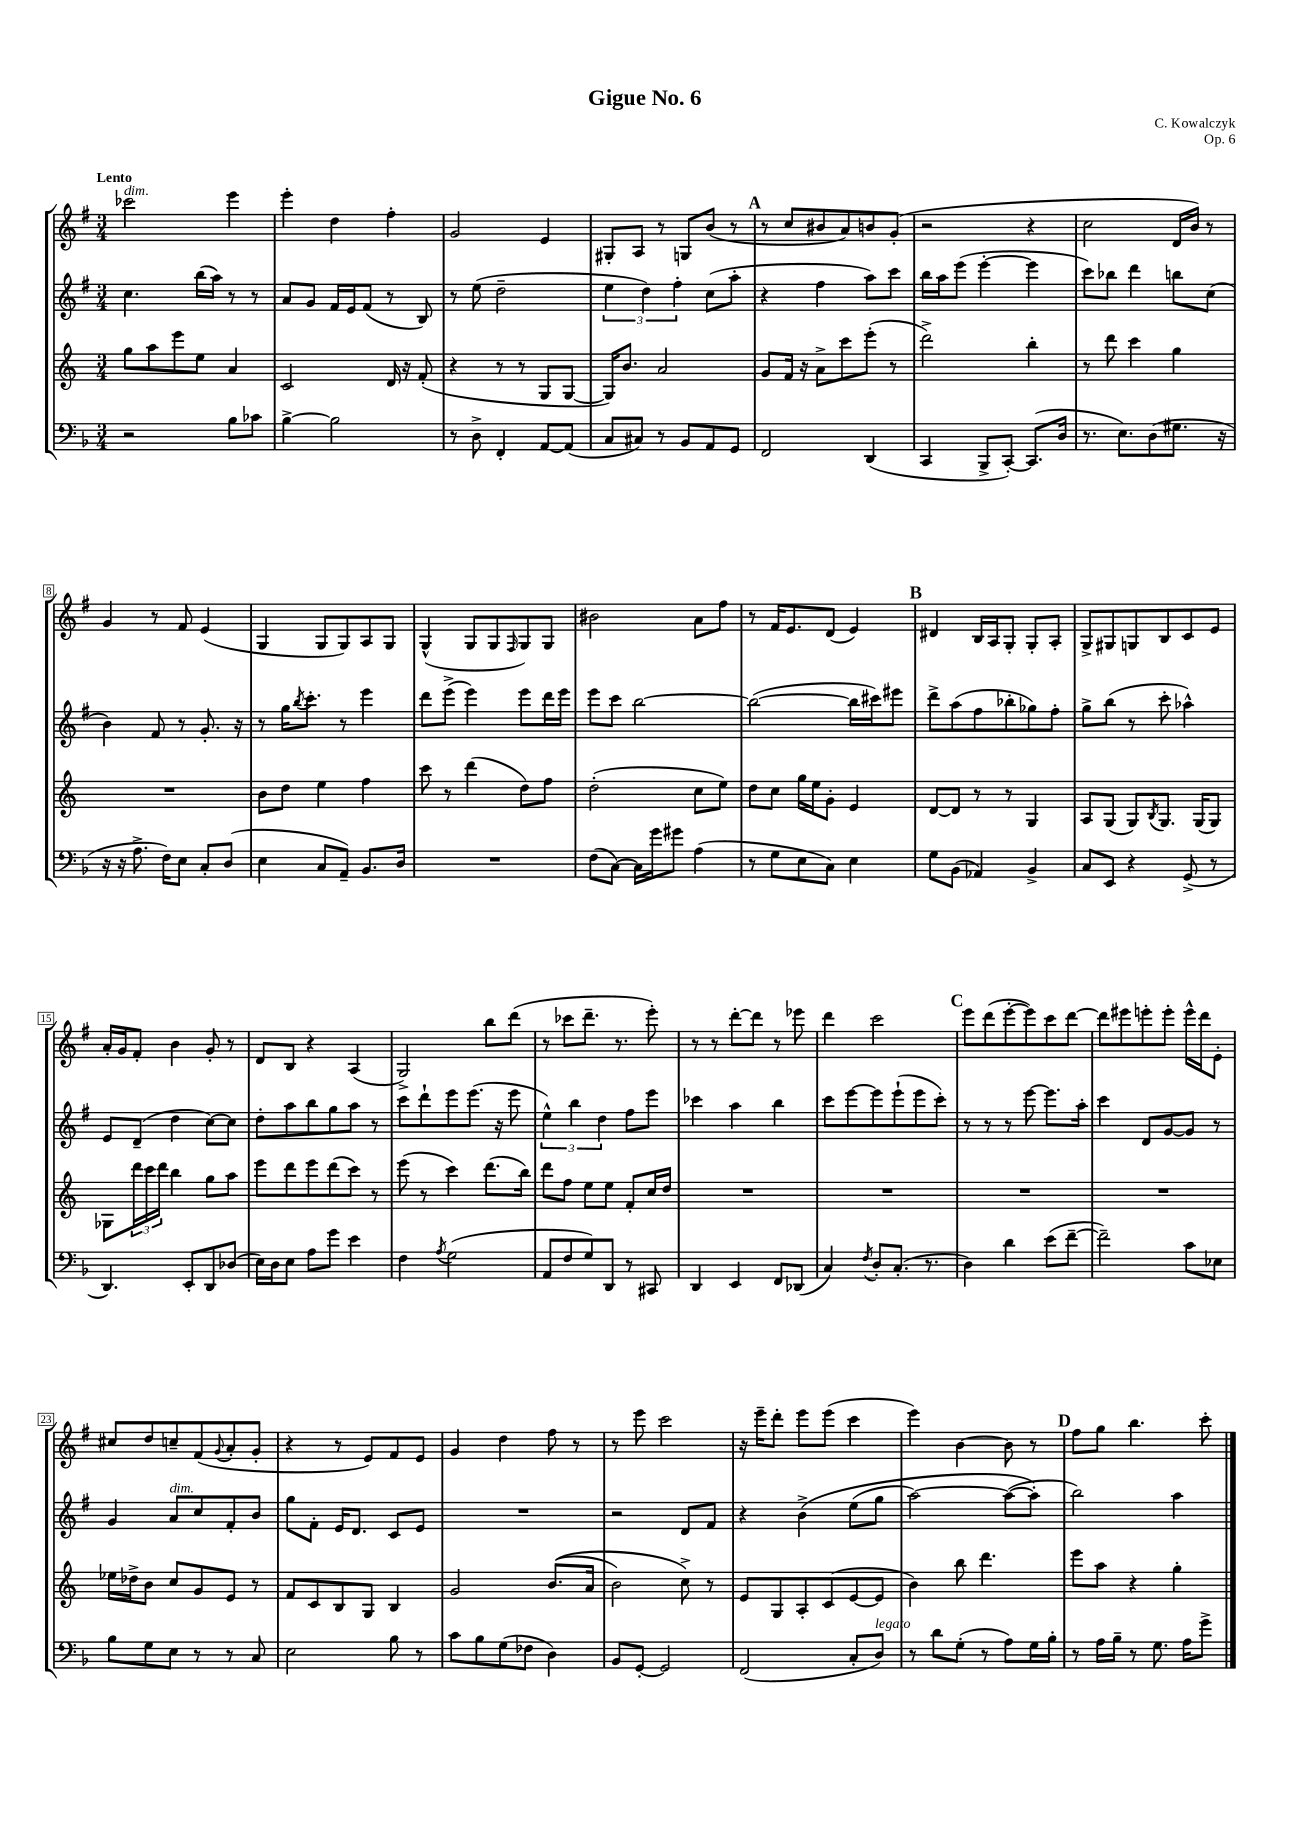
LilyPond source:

\header { title = "Gigue No. 6" composer = "C. Kowalczyk" opus = "Op. 6" }
<<
\new StaffGroup <<
\new Staff = "s0" {
    \clef treble \key g \major \numericTimeSignature \time 3/4 \tempo "Lento"
    ces'''2^\markup { \italic "dim." } e'''4 |
    e'''4-. d''4 fis''4-. |
    g'2 e'4 |
    gis8-. a8 r8 g8 b'8( r8 |
    \mark \markup { \bold "A" } r8 c''8 bis'8 a'8) b'8 g'8-.( |
    r2 r4 |
    c''2 d'16 b'16) r8 |
    g'4 r8 fis'8 e'4( |
    g4 g8 g8) a8 g8 |
    g4-^( g8 g8 \grace { fis16 } g8) g8 |
    bis'2 a'8 fis''8 |
    r8 fis'16 e'8. d'8( e'4) |
    \mark \markup { \bold "B" } dis'4 b16 a16 g8-. g8-. a8-. |
    g8-> gis8 g8 b8 c'8 e'8 |
    a'16-. g'16 fis'8-. b'4 g'8-. r8 |
    d'8 b8 r4 a4( |
    g2->) b''8 d'''8( |
    r8 ces'''8 d'''8.-- r8. e'''8-.) |
    r8 r8 d'''8~-. d'''8 r8 ees'''8 |
    d'''4 c'''2 |
    \mark \markup { \bold "C" } e'''8 d'''8( e'''8~-. e'''8) c'''8 d'''8~ |
    d'''8 eis'''8 e'''8-. e'''8-. e'''16-^ d'''16 e'8-. |
    cis''8 d''8 c''8-- fis'8( \appoggiatura { g'8 } a'8-. g'8-. |
    r4 r8 e'8) fis'8 e'8 |
    g'4 d''4 fis''8 r8 |
    r8 e'''8 c'''2 |
    r16 e'''16-- d'''8-. e'''8 e'''8( c'''4 |
    e'''4) b'4~ b'8 r8 |
    \mark \markup { \bold "D" } fis''8 g''8 b''4. c'''8-. \bar "|." |
}
\new Staff = "s1" {
    \clef treble \key g \major \numericTimeSignature \time 3/4
    c''4. b''16( a''16) r8 r8 |
    a'8 g'8 fis'16 e'16 fis'8( r8 b8) |
    r8 e''8( d''2-- |
    \tuplet 3/2 { e''4 d''4) fis''4-. } c''8( a''8-. |
    \mark \markup { \bold "A" } r4 fis''4 a''8) c'''8 |
    b''16 a''16 e'''8( e'''4~-. e'''4 |
    c'''8) bes''8 d'''4 b''8 c''8( |
    b'4) fis'8 r8 g'8.-. r16 |
    r8 g''16 \acciaccatura { b''8 } c'''8.-. r8 e'''4 |
    d'''8 e'''8->( e'''4) e'''8 d'''16 e'''16 |
    e'''8 c'''8 b''2~ |
    b''2~( b''16 cis'''16) eis'''8 |
    \mark \markup { \bold "B" } d'''8-> a''8( fis''8 bes''8-. ges''8) fis''8-. |
    g''8-> b''8( r8 c'''8-. aes''4-^) |
    e'8 d'8--( d''4 c''8~) c''8 |
    d''8-. a''8 b''8 g''8 a''8 r8 |
    c'''8 d'''8-! e'''8 e'''8.( r16 e'''8 |
    \tuplet 3/2 { e''4-^) b''4 d''4 } fis''8 e'''8 |
    ces'''4 a''4 b''4 |
    c'''8 e'''8~ e'''8 e'''8-!( e'''8 c'''8-.) |
    \mark \markup { \bold "C" } r8 r8 r8 e'''8~ e'''8. a''16-. |
    c'''4 d'8 g'8~ g'8 r8 |
    g'4 a'8^\markup { \italic "dim." } c''8 fis'8-. b'8 |
    g''8 fis'8-. e'16 d'8. c'8 e'8 |
    R2. |
    r2 d'8 fis'8 |
    r4 b'4->\( e''8( g''8 |
    a''2~) a''8~( a''8-.\) |
    \mark \markup { \bold "D" } b''2) a''4 \bar "|." |
}
\new Staff = "s2" {
    \clef treble \key c \major \numericTimeSignature \time 3/4
    g''8 a''8 e'''8 e''8 a'4 |
    c'2 d'16 r16 f'8-.( |
    r4 r8 r8 g8 g8~ |
    g16) b'8. a'2 |
    \mark \markup { \bold "A" } g'8 f'16 r16 a'8-> c'''8 e'''8-.( r8 |
    d'''2->) b''4-. |
    r8 d'''8 c'''4 g''4 |
    R2. |
    b'8 d''8 e''4 f''4 |
    c'''8 r8 d'''4( d''8) f''8 |
    d''2-.( c''8 e''8) |
    d''8 c''8 g''16 e''16 g'8-. e'4 |
    \mark \markup { \bold "B" } d'8~ d'8 r8 r8 g4 |
    a8 g8( g8) \acciaccatura { b8 } g8. g16( g8) |
    ges8 \tuplet 3/2 { d'''16 c'''16 d'''16 } b''4 g''8 a''8 |
    e'''8 d'''8 e'''8 d'''8( c'''8) r8 |
    e'''8( r8 c'''4) d'''8.( b''16) |
    d'''8 f''8 e''8 e''8 f'8-. c''16 d''16 |
    R2. |
    R2. |
    \mark \markup { \bold "C" } R2. |
    R2. |
    ees''16 des''16-> b'8 c''8 g'8 e'8 r8 |
    f'8 c'8 b8 g8 b4 |
    g'2 b'8.(\( a'16 |
    b'2) c''8->\) r8 |
    e'8 g8 a8-. c'8( e'8~ e'8 |
    b'4) b''8 d'''4. |
    \mark \markup { \bold "D" } e'''8 a''8 r4 g''4-. \bar "|." |
}
\new Staff = "s3" {
    \clef bass \key f \major \numericTimeSignature \time 3/4
    r2 bes8 ces'8 |
    bes4~-> bes2 |
    r8 d8-> f,4-. a,8~ a,8( |
    c8 cis8) r8 bes,8 a,8 g,8 |
    \mark \markup { \bold "A" } f,2 d,4( |
    c,4 bes,,8-> c,8~-.) c,8.( d16 |
    r8. e8.) d8( gis8. r16 |
    r16 r16 a8.-> f16) e8 c8-. d8( |
    e4 c8 a,8--) bes,8. d16 |
    R2. |
    f8( c8~) c16 g'16 gis'8 a4( |
    r8 g8 e8 c8) e4 |
    \mark \markup { \bold "B" } g8 bes,8( aes,4) bes,4-> |
    c8 e,8 r4 g,8->( r8 |
    d,4.) e,8-. d,8 des8( |
    e16) d16 e8 a8 g'8 e'4 |
    f4 \acciaccatura { a8 } g2( |
    a,8 f8 g8) d,8 r8 cis,8 |
    d,4 e,4 f,8 des,8( |
    c4) \acciaccatura { f8 } d8-. c8.-.( r8. |
    \mark \markup { \bold "C" } d4) d'4 e'8( f'8~-- |
    f'2--) c'8 ees8 |
    bes8 g8 e8 r8 r8 c8 |
    e2 bes8 r8 |
    c'8 bes8 g8( fes8 d4) |
    bes,8 g,8~-. g,2 |
    f,2( c8-. d8^\markup { \italic "legato" }) |
    r8 d'8 g8-.( r8 a8) g16 bes16-. |
    \mark \markup { \bold "D" } r8 a16 bes16-- r8 g8. a16 g'8-> \bar "|." |
}
>>
>>
\layout { \context { \Score \override BarNumber.stencil = #(make-stencil-boxer 0.1 0.3 ly:text-interface::print) } }
